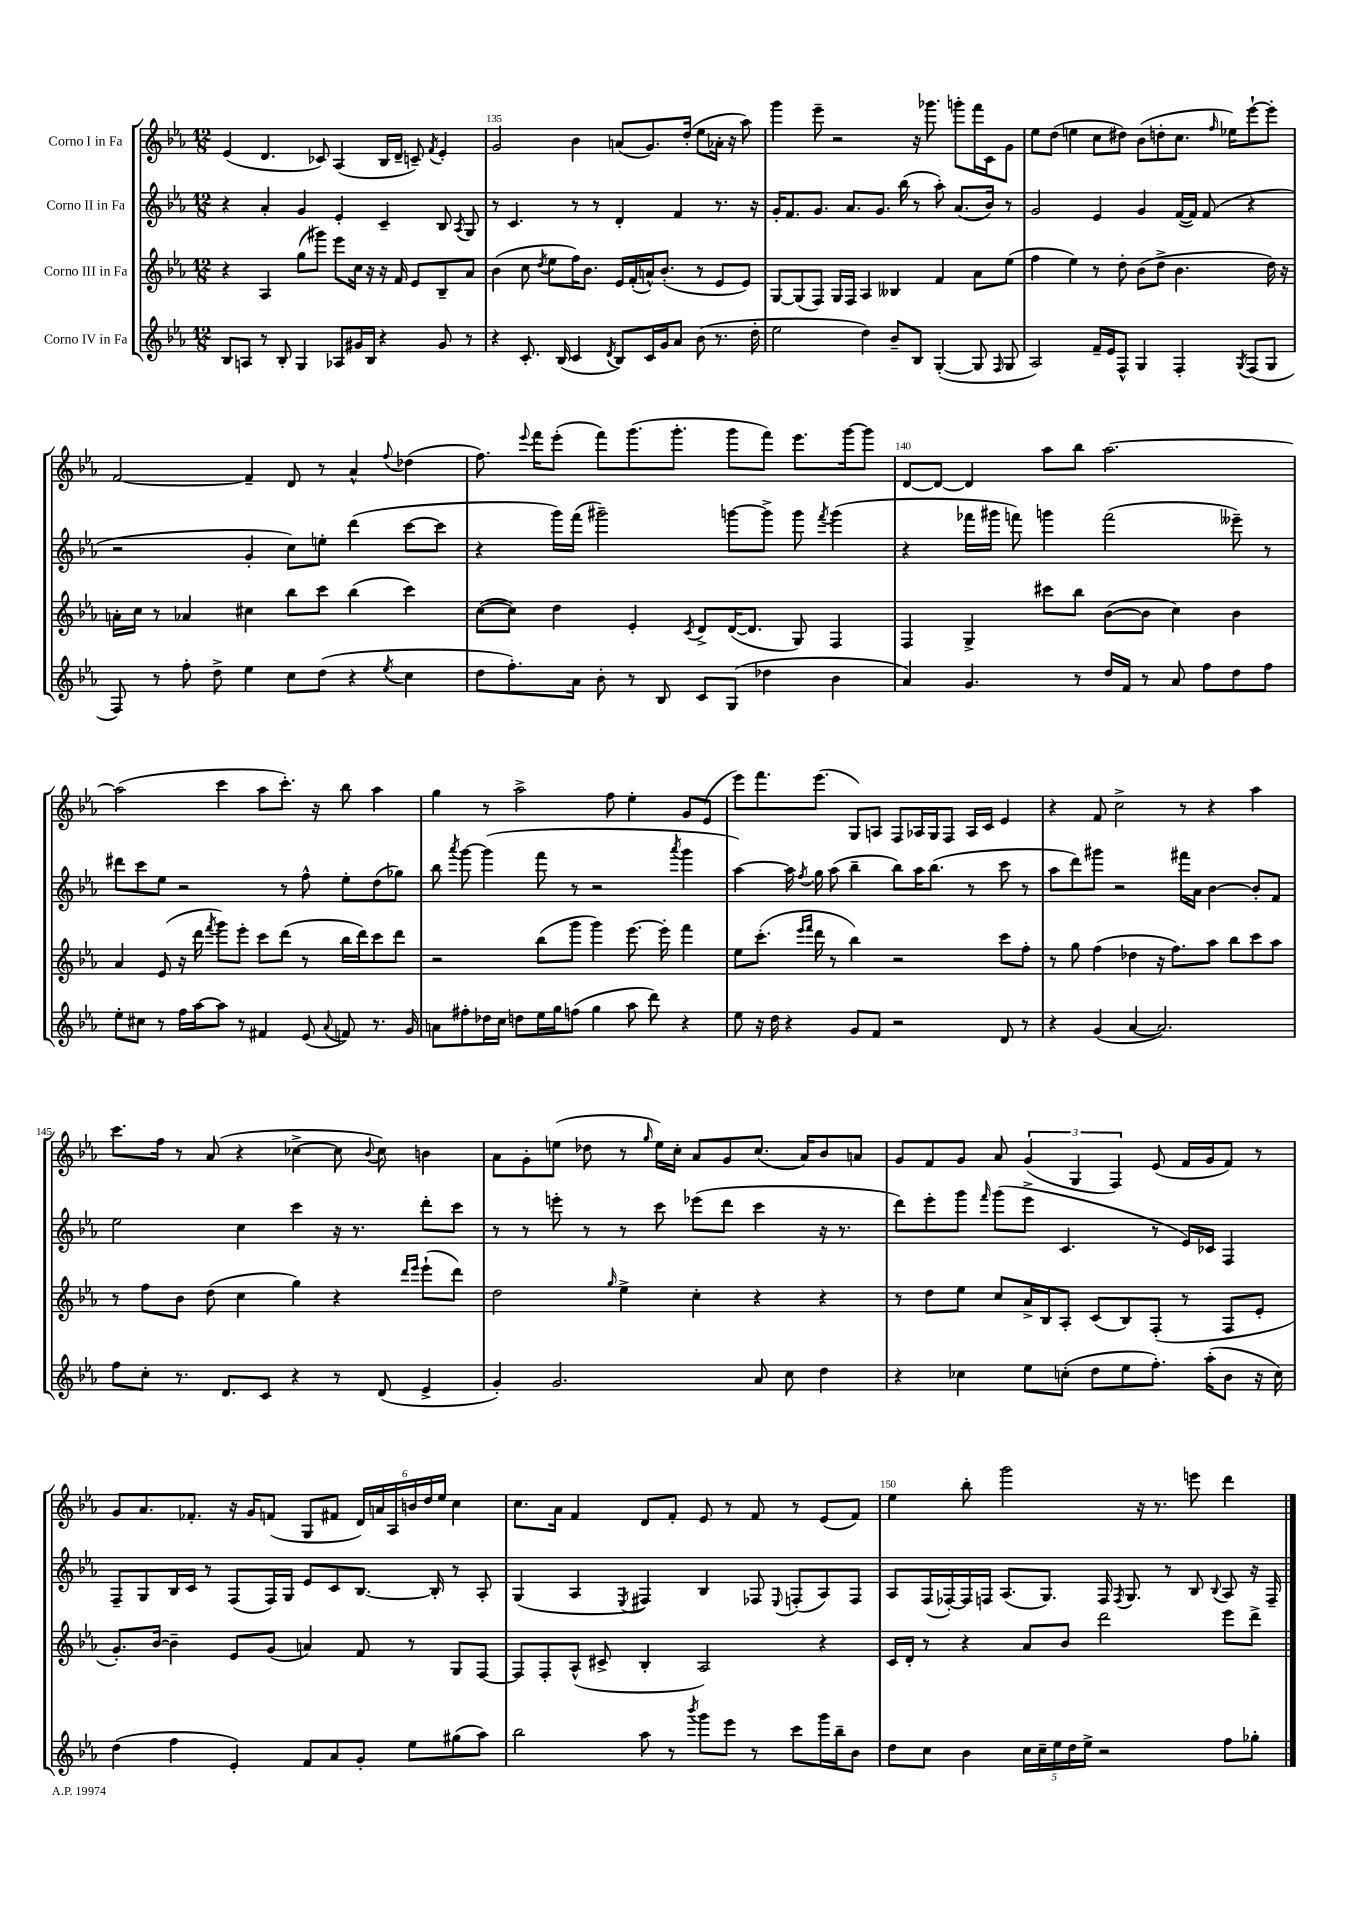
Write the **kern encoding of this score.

**kern	**kern	**kern	**kern
*part4	*part3	*part2	*part1
*staff4	*staff3	*staff2	*staff1
*I"Corno IV in Fa	*I"Corno III in Fa	*I"Corno II in Fa	*I"Corno I in Fa
*clefG2	*clefG2	*clefG2	*clefG2
*k[b-e-a-]	*k[b-e-a-]	*k[b-e-a-]	*k[b-e-a-]
*M12/8	*M12/8	*M12/8	*M12/8
=134	=134	=134	=134
8B-/L	4r	4r	(4e-/
8An/J	.	.	.
8r	4A-/	4a-'/	4.d/
8B-'/	.	.	.
4G/	(8gg\L	4g/	.
.	8ggg#X\J)	.	8c-X/)
8A-X/L	8eee-\L	4e-'/	(4A-/
16g#X/L	16cc\Jk	.	.
16B-/JJ	16r	.	.
4r	16r	4c~/	16B-/LL
.	16f/	.	16d~/JJ
.	8e-/L	.	8cn~/)
.	.	.	8qf/
8g#/	8B-~/	8B-/	4e-'/
.	.	8qA-/	.
8r	8a-/J	8G/	.
=135	=135	=135	=135
4r	(4b-\	8r	2g/
.	.	4.c/	.
8.c'/	8cc\	.	.
.	8qdd/	.	.
.	8ee-\L	.	.
(16B-/	.	.	.
4c/	16ff\K)	8r	4b-\
.	8.b-\J	.	.
.	.	8r	.
8qd/	.	.	.
8B-/L)	16e-/LL	4d'/	(8an/L
.	(16f'/	.	.
16c/L	16an^^/J)	.	8.g/)
16g/J	(8.b-'/J	.	.
8a-/J	.	4f/	.
.	.	.	(16dd'/Jk
(8b-\	8r	.	8ee-\L
8.r	8e-/L	8.r	16a-X'\Jk
.	.	.	16r
.	8e-/J)	.	8aa-\)
16dd'\	.	16r	.
=136	=136	=136	=136
2ee-\	[8G/L	16g'/KL	4ggg\
.	.	8.f/	.
.	(8G/]	.	.
.	8F/J)	8.g/J	8eee-~\
.	16G/LL	.	2r
.	16F/JJ	8.a-/L	.
4dd\)	4A-/	.	.
.	.	8.g/J	.
8b-~/L	4B--X/	.	.
.	.	(16bb-\	.
8B-/J	.	8r	16r
.	.	.	8.ggg-X\
([4G'/	4f/	8aa-'\)	.
.	.	(8.a-/L	8gggn'\L
8G/]	8a-\L	.	16fff\L
.	.	16b-/Jk)	16c\J
16qqF/	.	.	.
8G/	(8ee-\J	8r	8g\J
=137	=137	=137	=137
2A-/)	4ff\	2g/	8ee-\L
.	.	.	(8dd\J
.	4ee-\)	.	4een\
16f~/LL	8r	4e-/	8cc\L
16e-/J	.	.	.
8F^^/J	8dd'\	.	8dd#X\J)
4G/	(8b-\L	4g/	(8b-\L
.	8dd^\J	.	8ddn'\
4F'/	4.b-\	([16f/LL	8.cc\J
.	.	16f/JJ])	.
.	.	(8f/	.
.	.	.	16qqff/
.	.	.	16ee-X\KL)
8qG/	.	.	.
(8F/L	.	4r	[8eee-`\
8G/J	16dd\)	.	8eee-'\J]
.	16r	.	.
!!LO:LB:g=z
=138	=138	=138	=138
8F/)	16an'\LL	2r	[2f/
.	16cc\JJ	.	.
8r	8r	.	.
8ff'\	4a-X/	.	.
8dd^\	.	.	.
4ee-\	4cc#X\	4g'/	4f~/]
8cc\L	8bb-\L	8cc\L)	8d/
(8dd\J	8ccc\J	8een'\J	8r
4r	(4bb-\	(4ddd\	4a-^^/
8qee-/	.	.	8qqff/
4cc\	4ccc\)	[8ccc\L	(4dd-X\
.	.	8ccc\J]	.
=139	=139	=139	=139
8dd\L	([8cc\L	4r	8.ff\)
8.ff'\)	8cc\J])	.	.
.	.	.	8qqeee-/
.	.	.	16fff\KL
.	4dd\	16ggg\LL)	(8eee-'\J
16a-\Jk	.	(16fff\JJ	.
8b-'\	.	2ggg#X~\)	8fff\L)
8r	4e-'/	.	(8.ggg\
8B-/	.	.	.
.	.	.	8.ggg'\J
.	8qc/	.	.
8c/L	8d^/L	.	.
(8G/J	([16d/K	[8gggn\L	8ggg\L
.	8.d/J]	.	.
4dd-X\	.	8ggg^\J]	8fff\J)
.	8G/)	8ggg\	8.eee-\L
.	.	8qfff/	.
4b-\	4F/	(4ggg\	.
.	.	.	[16ggg\k
.	.	.	8ggg\J]
=140	=140	=140	=140
4a-/)	4F/	4r	[8d/L
.	.	.	8d/J_
4.g/	4G^/	16fff-X\LL	4d/]
.	.	16ggg#X\JJ	.
.	.	8fffn\)	.
.	8ccc#X\L	4gggn\	8aa-\L
8r	8bb-\J	.	8bb-\J
16dd/LL	([8b-\L	(2fff\	[2.aa-\
16f/JJ	.	.	.
8r	8b-\J]	.	.
8a-/	4cc\)	.	.
8ff\L	.	.	.
8dd\	4b-\	8eee--X~\)	.
8ff\J	.	8r	.
!!LO:LB:g=z
=141	=141	=141	=141
8ee-'\L	4a-/	8ddd#X\L	(2aa-\]
8cc#X\J	.	8ccc\	.
8r	(8e-/	8ee-\J	.
16ff\LL	16r	2r	.
[16aa-\J	16ddd\	.	.
.	8qfff/	.	.
8aa-\J]	8ggg\L)	.	4ccc\
8r	8eee-'\J	.	.
4f#X/	8ccc\L	.	8aa-\L
.	(8ddd\J	8r	8.ccc'\J)
(8e-/	8r	8ff^^\	.
.	.	.	16r
8qqa-/	.	.	.
8fn/)	16bb-\LL	8ee-'\L	8bb-\
.	16ddd\J)	.	.
8.r	8ccc\	(8dd\	4aa-\
.	8ddd\J	8gg-X\J)	.
16g/	.	.	.
=142	=142	=142	=142
8an\L	2r	8bb-\	4gg\
.	.	8qaaa-/	.
8ff#X'\	.	[8ggg\	.
16dd-X\L	.	(4ggg\]	8r
16cc\JJ	.	.	.
8ddn\L	.	.	2aa-^\
16ee-\L	(8bb-\L	8fff\	.
16gg\J	.	.	.
(8ffn\J	8ggg\J	8r	.
4gg\	4ggg\)	2r	.
.	.	.	8ff\
8aa-\	[8.eee-\	.	4ee-'\
8ddd\)	.	.	.
.	16eee-'\]	.	.
.	.	8qaaa-/	.
4r	4fff\	4ggg\	8g/L
.	.	.	(8e-/J
=143	=143	=143	=143
8ee-\	8ee-\L	[4aa-\)	8eee-\L)
16r	(8.ccc'\J	.	8.fff\
16dd\	.	.	.
4r	.	16aa-\]	.
.	16qqeee-/LL	.	.
.	16qqfff/JJ	8qff/	.
.	16ddd\	16gg\	(8.eee-\J
.	8r	(8aa-\	.
8g/L	4bb-\)	4bb-~\	8G/L)
8f/J	.	.	8An/J
2r	2r	8bb-\L)	8F/L
.	.	16aa-\K	16A-X/L
.	.	(8.bb-\J	16G/J
.	.	.	8F/J
.	.	8r	16A-/LL
.	.	.	16c/JJ
8d/	8ccc\L	8ccc\	4e-/
8r	8ff'\J	8r	.
=144	=144	=144	=144
4r	8r	8aa-\L	4r
.	8gg\	8ddd\)	.
(4g/	(4ff\	8ggg#X\J	8f/
.	.	2r	2cc^\
[4a-/	4dd-X\	.	.
2.a-/])	16r	.	.
.	8.ff\L)	.	.
.	.	16fff#X\LL	8r
.	.	16a-\JJ	.
.	8aa-\J	[4b-\	4r
.	8bb-\L	.	.
.	8ccc\	8b-'/L]	4aa-\
.	8aa-\J	8f/J	.
!!LO:LB:g=z
=145	=145	=145	=145
8ff\L	8r	2ee-\	8.ccc\L
8cc'\J	8ff\L	.	.
.	.	.	16ff\Jk
8.r	8b-\J	.	8r
.	(8dd\	.	(8a-/
8.d/L	.	.	.
.	4cc\	4cc\	4r
8c/J	.	.	.
4r	4gg\)	4ccc\	[4cc-X^\
8r	4r	16r	8cc-\]
.	.	8.r	.
.	.	.	8qqb-/
(8d/	.	.	8cc-\)
.	16qqddd/LL	.	.
.	16qqeee-/JJ	.	.
4e-^/	(8eee-`\L	8ddd'\L	4bn\
.	8ddd\J)	8ccc\J	.
=146	=146	=146	=146
4g'/)	2dd\	8r	8a-\L
.	.	8r	8g'\
2.g/	.	8eeen'\	(8een\J
.	.	8r	8dd-X\
.	16qqgg/	.	.
.	4ee-^\	8r	8r
.	.	.	16qqgg/
.	.	8ccc\	16ee\LL)
.	.	.	16cc'\JJ
.	4cc'\	(8eee-X\L	8a-/L
.	.	8ddd\J	8g/
8a-/	4r	4ccc\	(8.cc/J
8cc\	.	.	.
.	.	.	16a-/KL)
4dd\	4r	16r	8b-/
.	.	8.r	.
.	.	.	8an/J
=147	=147	=147	=147
4r	8r	8ddd\L)	8g/L
.	8dd\L	8eee-'\	8f/
4cc-X\	8ee-\J	8ggg\J	8g/J
.	.	16qqfff/	.
.	8cc/L	(8ggg\L	8a-/
8ee-\L	16a-^/L	8eee-^\J	(6g/
.	16B-/J	.	.
(8ccn'\J	8A-'/J	4.c/	.
.	.	.	6G/
8dd\L	(8c/L	.	.
.	.	.	6F/)
8ee-\	8B-/)	.	.
8.ff'\J)	(8F'/J	8r	(8e-/
.	8r	16e-/LL)	16f/LL
(16aa-'\KL	.	16c-X/JJ	16g/J
8b-\J	8F/L	4F/	8f/J)
16r	8e-'/J	.	8r
16cc\)	.	.	.
!!LO:LB:g=z
=148	=148	=148	=148
(4dd\	8.g'/L)	8F~/L	8g/L
.	.	8G/	8.a-/
.	[16b-/Jk	.	.
4ff\	4b-~\]	16B-/L	.
.	.	16c/JJ	8.f-X'/J
.	.	8r	.
4e-'/)	8e-/L	(8F/L	16r
.	.	.	16g/KL
.	(8g/J	16F/L)	(8fn/J
.	.	16G/JJ	.
8f/L	4an/)	8e-/L	8G/L
8a-/	.	8c/	8f#X/J
8g'/J	8f/	[8.B-/J	24d/LL)
.	.	.	24an/
.	.	.	24A-/
8ee-\L	8r	.	24bn/
.	.	.	24dd/
.	.	16B-'/]	.
.	.	.	24ee-/JJ
(8gg#X\	8G/L	8r	4cc\
8aa-\J)	[8F/J	8A-'/	.
=149	=149	=149	=149
2bb-\	8F/L]	(4G/	8.cc\L
.	8F'/	.	.
.	.	.	16a-\Jk
.	(8A-^^/J	4A-/	4f/
.	8c#X^/	.	.
.	.	8qE-/	.
8aa-\	4B-'/	4F#X/)	8d/L
8r	.	.	8f'/J
8qbbb-/	.	.	.
8ggg\L	2A-/)	4B-/	8e-/
8eee-\J	.	.	8r
8r	.	8F-X/	8f/
.	.	8qqE-/	.
8ccc\L	.	(8Fn'/L	8r
16ggg\L	4r	8A-/)	(8e-/L
16bb-~\J	.	.	.
8b-\J	.	8F/J	8f/J)
=150	=150	=150	=150
8dd\L	16c/LL	8A-/L	4ee-\
.	16d'/JJ	.	.
8cc\J	8r	(16F/L	.
.	.	[16F-X'/)	.
4b-\	4r	16F-/]	8bb-'\
.	.	16Fn/JJ	.
.	.	(8.A-/L	2ggg\
20cc\LL	8a-/L	.	.
20cc~\	.	.	.
.	.	8.G/J)	.
20ee-\	.	.	.
.	8b-/J	.	.
20dd\	.	.	.
20ee-^\JJ	.	.	.
2r	2ddd\	16F/	.
.	.	8qF/	.
.	.	8.G/	.
.	.	.	16r
.	.	.	8.r
.	.	8r	.
.	.	8B-/	8eeen\
.	.	8qqB-/	.
8ff\L	8eee-\L	8A-/	4ddd\
8gg-X'\J	8ddd^\J	16r	.
.	.	16F~/	.
==	==	==	==
*-	*-	*-	*-
